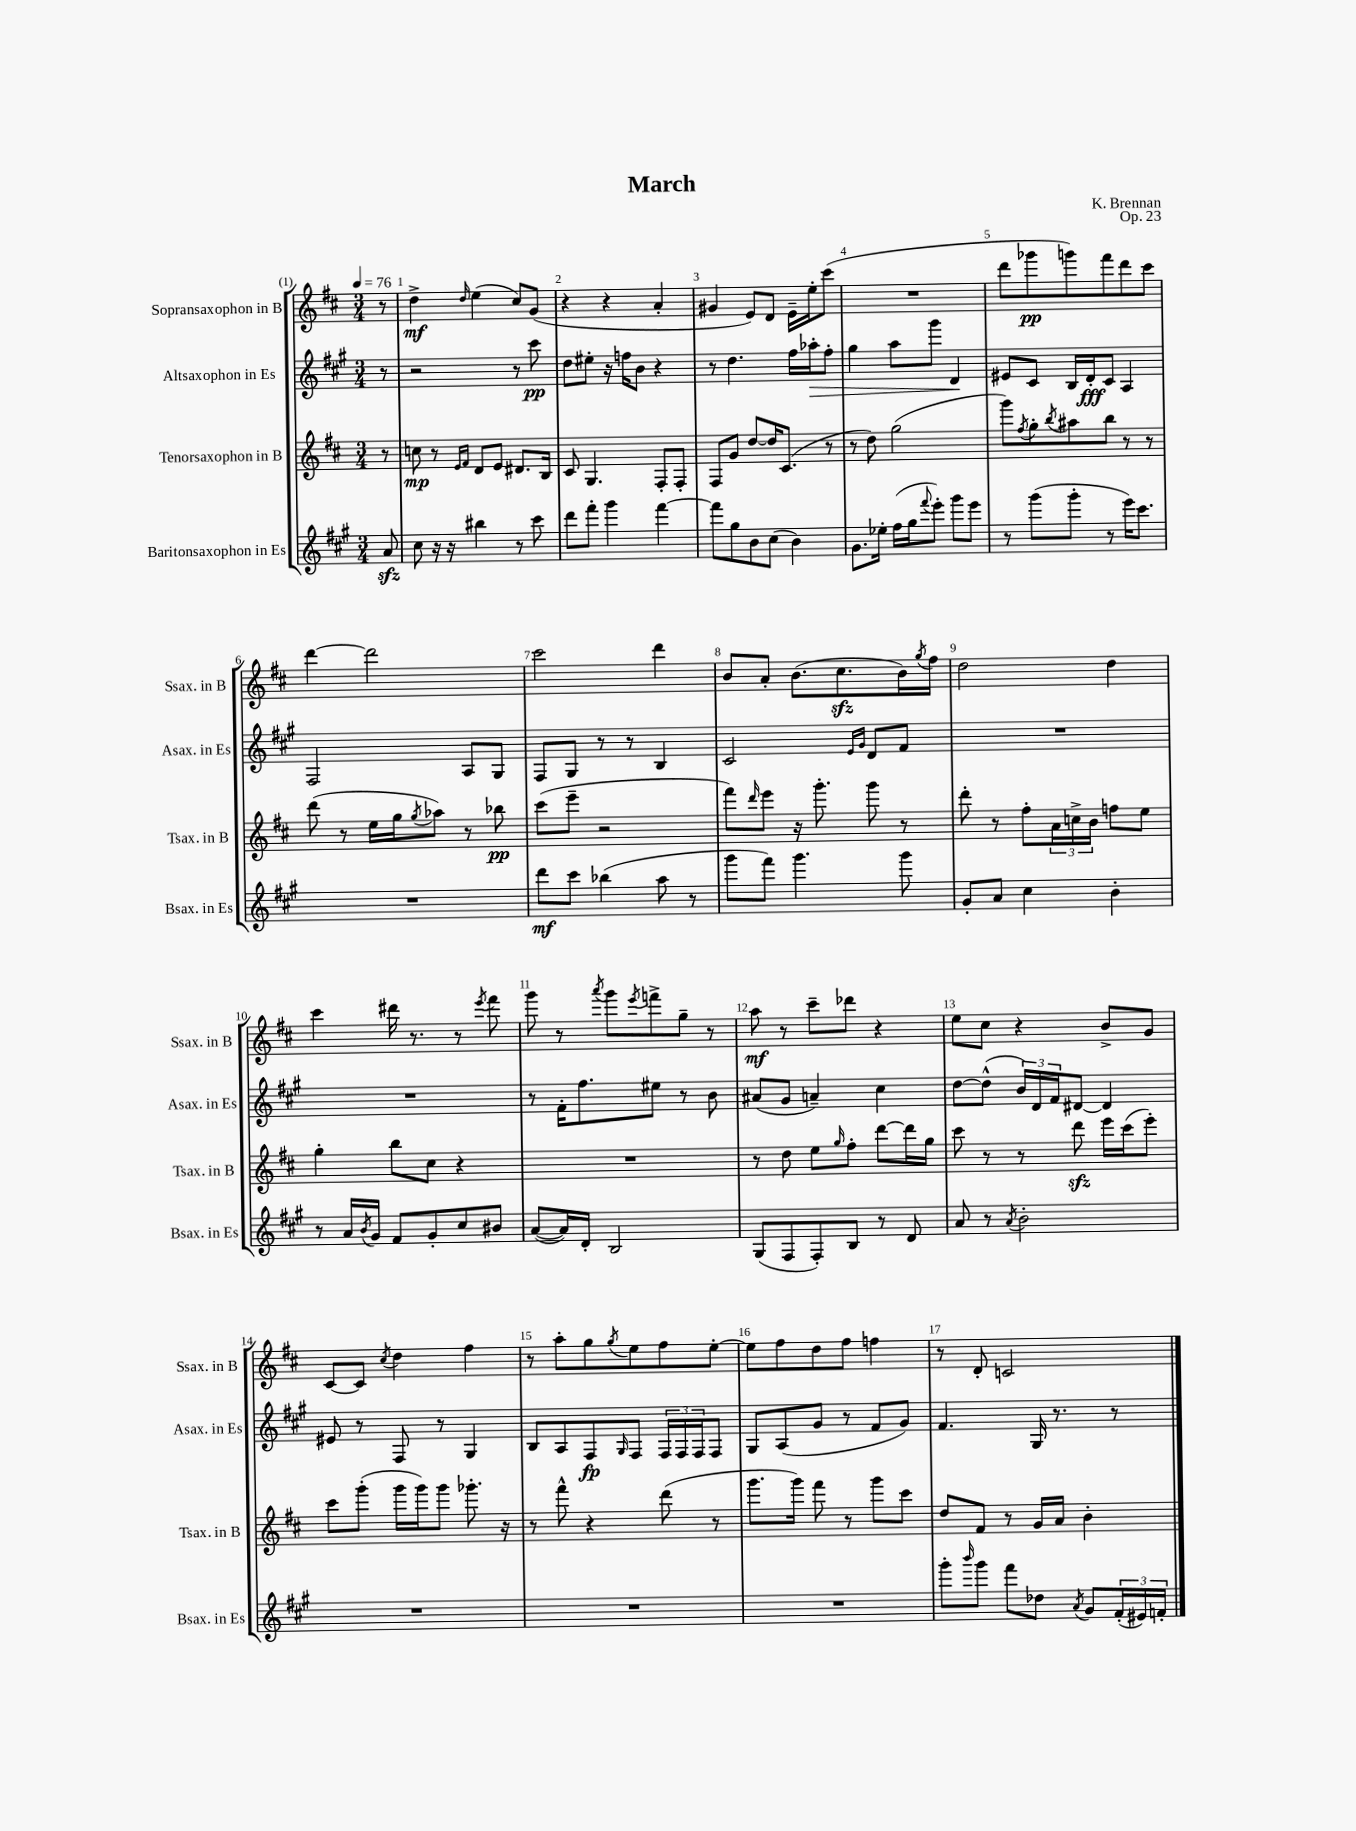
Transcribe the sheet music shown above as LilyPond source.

\header { title = "March" composer = "K. Brennan" opus = "Op. 23" }
<<
\new StaffGroup <<
\new Staff = "s0" \with { instrumentName = "Sopransaxophon in B" shortInstrumentName = "Ssax. in B" } {
    \clef treble \key d \major \numericTimeSignature \time 3/4 \partial 8 \tempo 4 = 76
    r8 |
    d''4->\mf \grace { d''16 } e''4( cis''8) g'8( |
    r4 r4 a'4-. |
    gis'4 e'8) d'8 e'16-- e''16-. cis'''8( |
    R2. |
    d'''8 ges'''8\pp g'''8) fis'''8 d'''8 cis'''8 |
    d'''4~ d'''2 |
    cis'''2 d'''4 |
    b'8 a'8-. b'8.( cis''8.\sfz b'16) \acciaccatura { g''8 } fis''16 |
    d''2 d''4 |
    cis'''4 dis'''16 r8. r8 \acciaccatura { e'''8 } fis'''8 |
    g'''8 r8 \acciaccatura { a'''8 } g'''8 \acciaccatura { e'''8 } f'''8-> g''8-- r8 |
    a''8\mf r8 cis'''8-- des'''8 r4 |
    e''8 cis''8 r4 b'8-> g'8 |
    cis'8~ cis'8 \acciaccatura { cis''8 } d''4 fis''4 |
    r8 a''8-. g''8 \acciaccatura { g''8 } e''8 fis''8 e''8~-. |
    e''8 fis''8 d''8 fis''8 f''4 |
    r8 d'8-. c'2 \bar "|." |
}
\new Staff = "s1" \with { instrumentName = "Altsaxophon in Es" shortInstrumentName = "Asax. in Es" } {
    \clef treble \key a \major \numericTimeSignature \time 3/4 \partial 8
    r8 |
    r2 r8 cis'''8\pp |
    d''8 eis''8-. r16 f''16 b'8 r4 |
    r8 d''4. fis''16 aes''16-.\> fis''8-. |
    gis''4 a''8 gis'''8 d'4\! |
    eis'8 cis'8 b16 d'16-.\fff cis'8 a4 |
    fis2 a8 gis8 |
    fis8 gis8 r8 r8 b4 |
    cis'2 \grace { e'16 gis'16 } d'8 fis'8 |
    R2. |
    R2. |
    r8 fis'16-. fis''8. eis''8 r8 b'8 |
    ais'8( gis'8 a'4--) cis''4 |
    d''8~ d''8-^( \tuplet 3/2 { b'16) d'16 fis'16 } dis'8~ dis'4 |
    eis'8 r8 fis8 r8 gis4 |
    b8 a8 fis8\fp \grace { gis16 } fis8 \tuplet 3/2 { fis16 fis16 fis16 } fis8 |
    gis8 a8( gis'8 r8 fis'8 gis'8) |
    fis'4. gis16 r8. r8 \bar "|." |
}
\new Staff = "s2" \with { instrumentName = "Tenorsaxophon in B" shortInstrumentName = "Tsax. in B" } {
    \clef treble \key d \major \numericTimeSignature \time 3/4 \partial 8
    r8 |
    c''8\mp r8 \grace { e'16 fis'16 } d'8 e'8 dis'8. b16 |
    cis'8 g4. fis8-. fis8-. |
    fis8 g'8 d''8~ d''16 cis'8.( r8 |
    r8 d''8) g''2( |
    g'''8) \acciaccatura { fis''8 } g''8-. \acciaccatura { b''8 } ais''8 b''8 r8 r8 |
    d'''8( r8 e''16 g''16 \acciaccatura { g''8 } aes''8) r8 bes''8\pp |
    cis'''8( e'''8-- r2 |
    fis'''8) \grace { d'''16 } e'''8 r16 g'''8.-. g'''8 r8 |
    d'''8-. r8 fis''8-. \tuplet 3/2 { a'16 c''16-> b'16 } f''8 e''8 |
    g''4-. b''8 cis''8 r4 |
    R2. |
    r8 d''8 e''8 \grace { g''16 } fis''8-. d'''8~ d'''16 g''16 |
    cis'''8 r8 r8 d'''8\sfz e'''16 cis'''16( e'''8-.) |
    cis'''8 g'''8-.( g'''16 g'''16) g'''8 ges'''8.-. r16 |
    r8 fis'''8-^ r4 d'''8( r8 |
    g'''8. g'''16) fis'''8 r8 g'''8 cis'''8 |
    d''8 fis'8 r8 g'16 a'16 b'4-. \bar "|." |
}
\new Staff = "s3" \with { instrumentName = "Baritonsaxophon in Es" shortInstrumentName = "Bsax. in Es" } {
    \clef treble \key a \major \numericTimeSignature \time 3/4 \partial 8
    a'8\sfz |
    cis''8 r16 r16 bis''4 r8 cis'''8 |
    d'''8 fis'''8-. gis'''4 fis'''4~ |
    fis'''8 gis''8 b'8 cis''8( b'4) |
    gis'8. ees''16-. fis''16( gis''16 \appoggiatura { fis'''8 } e'''8-.) gis'''8 e'''8 |
    r8 gis'''8( gis'''8-. r8 e'''16) cis'''8. |
    R2. |
    d'''8\mf cis'''8 bes''4( a''8 r8 |
    gis'''8 fis'''8) gis'''4. gis'''8 |
    gis'8-. a'8 cis''4 b'4-. |
    r8 a'16 \acciaccatura { b'8 } gis'16 fis'8 gis'8-. cis''8 bis'8 |
    a'8~( a'16) d'16-. b2 |
    gis8( fis8 fis8-.) b8 r8 d'8 |
    a'8 r8 \acciaccatura { a'8 } b'2-. |
    R2. |
    R2. |
    R2. |
    gis'''8-. \grace { b'''16 } gis'''8 fis'''8 des''8 \acciaccatura { a'8 } gis'8 \tuplet 3/2 { fis'16-.( eis'16) f'16-. } \bar "|." |
}
>>
>>
\layout { \context { \Score \override BarNumber.break-visibility = ##(#f #t #t) barNumberVisibility = #all-bar-numbers-visible } }
